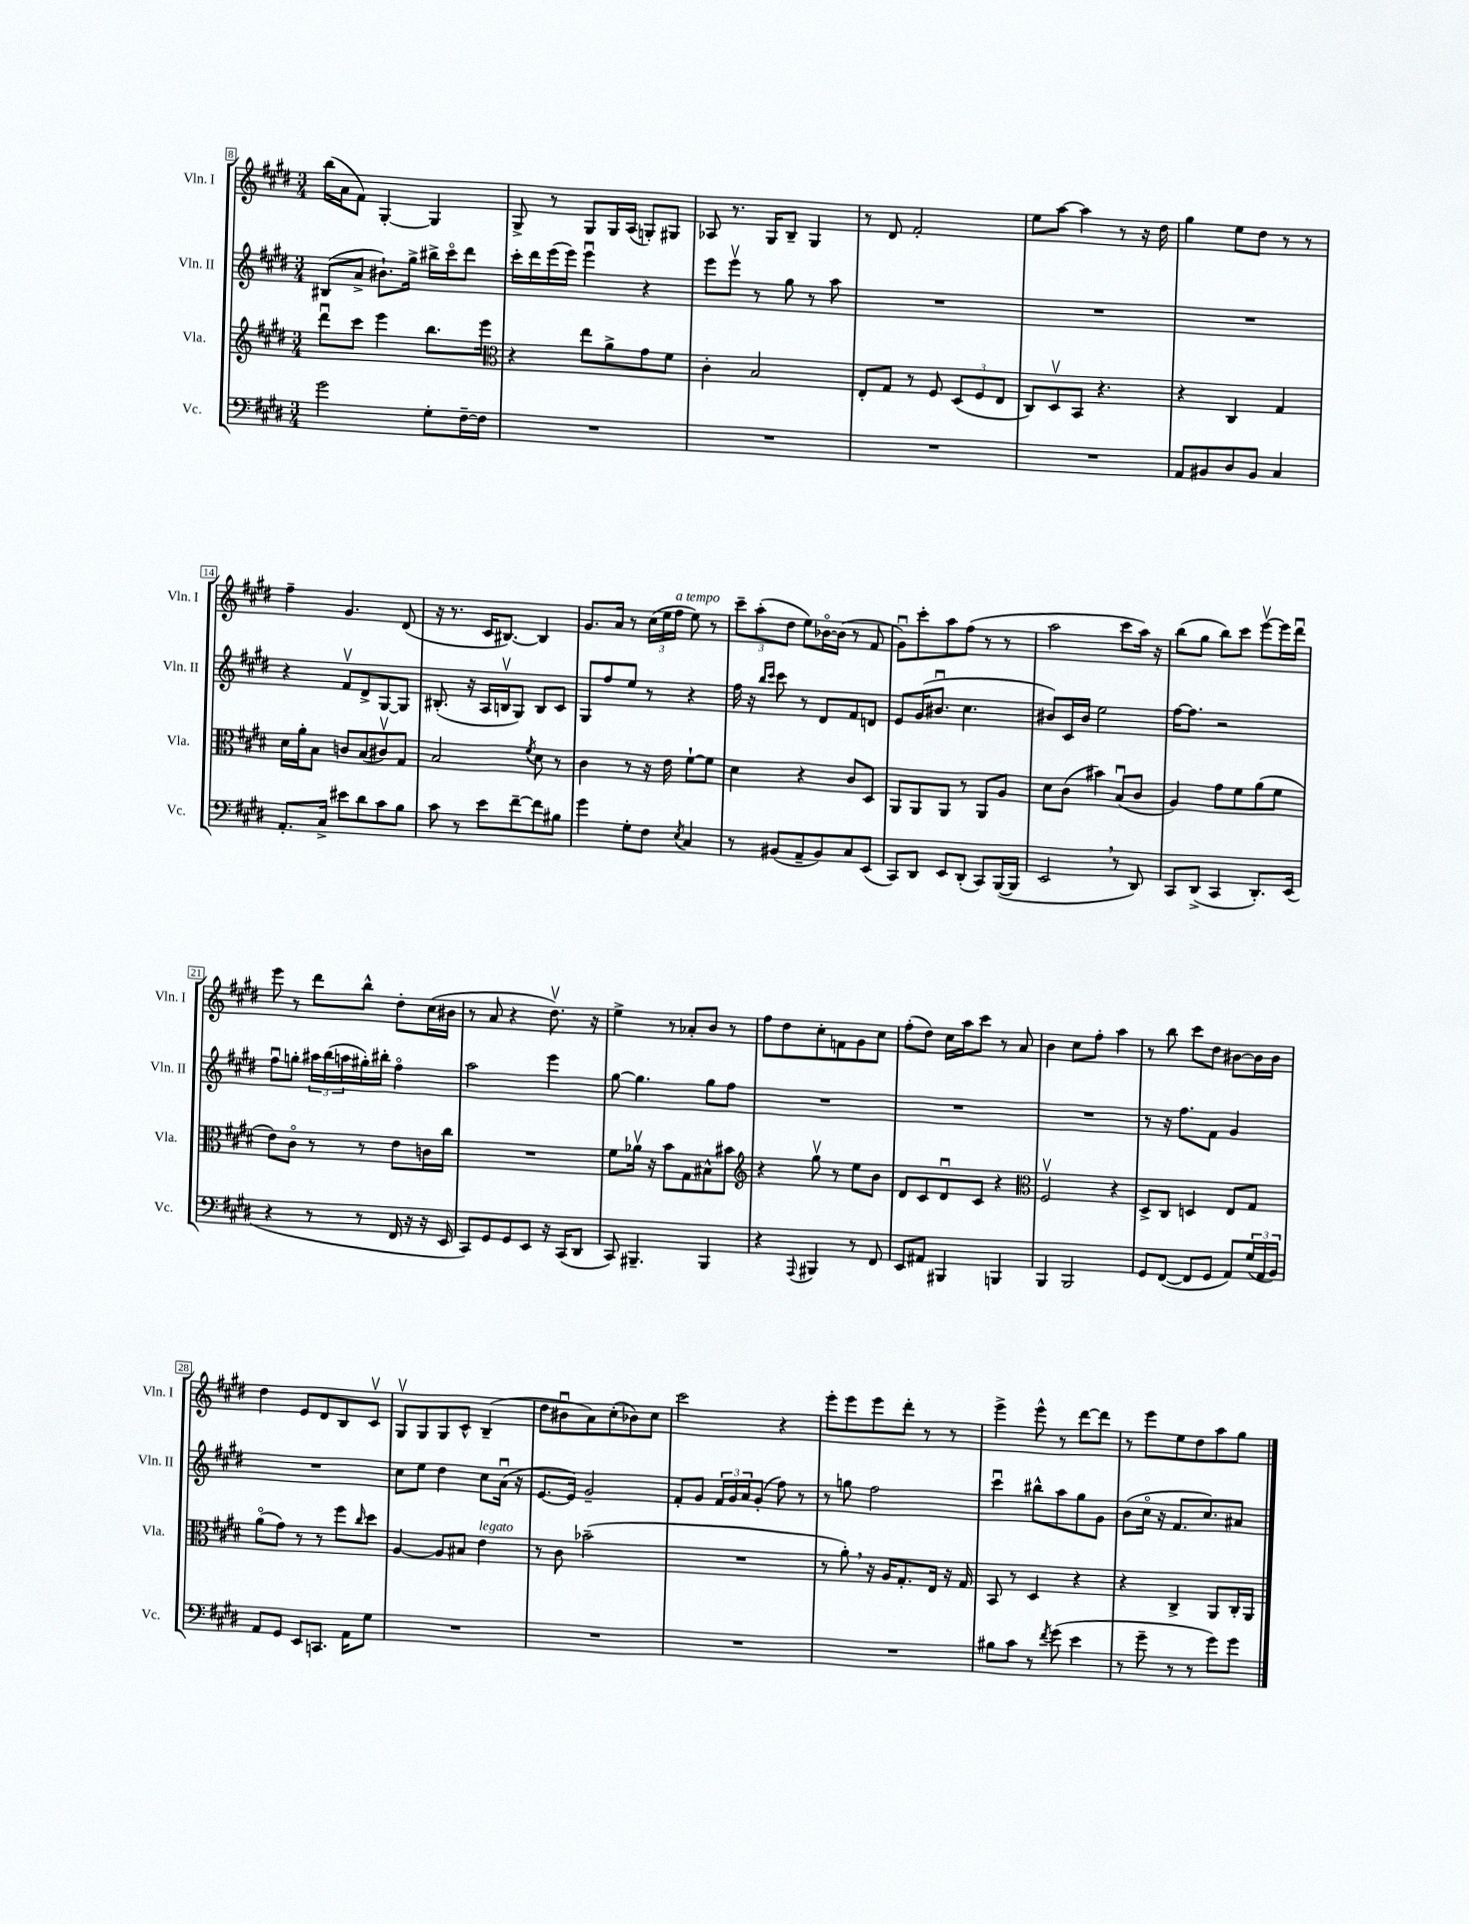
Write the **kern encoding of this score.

**kern	**kern	**kern	**kern
*part4	*part3	*part2	*part1
*staff4	*staff3	*staff2	*staff1
*I"Vc.	*I"Vla.	*I"Vln. II	*I"Vln. I
*I'Vc.	*I'Vla.	*I'Vln. II	*I'Vln. I
*clefF4	*clefG2	*clefG2	*clefG2
*k[f#c#g#d#]	*k[f#c#g#d#]	*k[f#c#g#d#]	*k[f#c#g#d#]
*M3/4	*M3/4	*M3/4	*M3/4
=8	=8	=8	=8
2g#\	8ddd#u\L	(8B#X/L	(16bb\LL
.	.	.	16a\J
.	8ccc#\J	8a^/J	8f#\J)
.	4eee\	8.b#X`\L)	[4G#'/
.	.	16gg#^\Jk	.
8G#'\L	8.bb\L	16bb#X^\LL	4G#/]
.	.	16ccc#\J	.
[16F#~\L	.	8ddd#\J	.
16F#\JJ]	16eee\Jk	.	.
=9	=9	=9	=9
*	*clefC3	*	*
2.r	4r	16ccc#'\LL	8G#^/
.	.	16ddd#\	.
.	.	(16eee\	8r
.	.	16eee\JJ)	.
.	8ee\L	4eeeu\	8G#/L
.	8a^\	.	16G#/L
.	.	.	(16A/JJ
.	8g#\	4r	8Gn'/L)
.	8f#\J	.	8G#X/J
=10	=10	=10	=10
2.r	4c#'\	8eee\L	8A-X/
.	.	8eeev\J	8.r
.	2B/	8r	.
.	.	.	16G#/KL
.	.	8gg#\	8B~/J
.	.	8r	4G#/
.	.	8aa\	.
=11	=11	=11	=11
2.r	8E'/L	2.r	8r
.	8G#/J	.	8d#/
.	8r	.	2f#'/
.	8F#/	.	.
.	(12D#/L	.	.
.	12F#/	.	.
.	12E/J	.	.
=12	=12	=12	=12
2.r	8C#/L)	2.r	8ee\L
.	8D#v/	.	[8aa\J
.	8BB/J	.	4aa\]
.	4.r	.	.
.	.	.	8r
.	.	.	16r
.	.	.	16dd#\
=13	=13	=13	=13
8AA/L	4r	2.r	4gg#\
8BB#X/	.	.	.
8D#/	4C#/	.	8ee\L
8BB#/J	.	.	8dd#\J
4C#/	4G#/	.	8r
.	.	.	8r
!!LO:LB:g=z
=14	=14	=14	=14
8.AA'/L	16d#\LL	4r	4ff#~\
.	16a'\J	.	.
.	8B\J	.	.
16C#^/Jk	.	.	.
8e#X\L	8cn/L	8f#v/L	4.g#/
8d#\	(8B/	8d#^/	.
8c#\	8c#Xv/)	[8G#/	.
8B\J	8G#/J	8G#/J]	(8d#/
=15	=15	=15	=15
8c#\	2B/	(8.B#X'/	16r
.	.	.	8.r
8r	.	.	.
.	.	16r	.
8e\L	.	16A/LL	16c#/KL
.	.	16Bnv/J	[8.B#X/J)
[8f#~\	.	8G#/J)	.
.	8qf#/	.	.
8f#\]	8d#\	8B/L	4B#/]
8B#X\J	8r	8c#/J	.
=16	=16	=16	=16
4g#\	4c#\	8G#/L	8.g#/L
.	.	8ff#/	.
.	.	.	16a/Jk
8G#'\L	8r	8ee/J	8r
8F#\J	16r	8r	(24cc#\LL
.	.	.	24ee\
.	16e\	.	.
!	!	!	!LO:TX:a:i:t=a tempo
.	.	.	24ff#\JJ
8qE/	.	.	.
4C#/	[8f#`\L	4r	8ee\)
.	8f#\J]	.	8r
=17	=17	=17	=17
8r	4d#\	16ff#\	12ccc#~\L
.	.	16r	.
.	.	.	(12aa'\
.	.	16qqbb/LL	.
.	.	16qqccc#/JJ	.
(8BB#X/L	.	8ccc#\	.
.	.	.	12dd#\J
8AA~/	4r	8r	8ee\L)
8BB#/)	.	8d#/L	[16b-X\L
.	.	.	(16b-\JJ]
8C#/	8c#/L	8f#/	8r
(8EE/J	8D#/J	8dn/J	8f#/
=18	=18	=18	=18
8CC#/L)	8AA/L	8e/L	8g#u\L)
8DD#/J	8AA/	(16g#/K	8ccc#'\
.	.	8.b#Xu/J	.
8EE/L	8AA/J	.	8aa\
(8DD#'/J	8r	4.cc#\	(8ff#\J
8CC#/L)	8AA/L	.	8r
([16BBB/L	8A/J	.	8r
16BBB/JJ]	.	.	.
=19	=19	=19	=19
2EE,/	8d#\L	8b#X/L)	2aa\
.	(8c#\J	16c#/L	.
.	.	16b#/JJ	.
.	4b#X\)	2ee\	.
8r	(8Bu/L	.	8ccc#\L
8DD#/)	8c#/J	.	16aa\Jk)
.	.	.	16r
=20	=20	=20	=20
8CC#/L	4A/)	[16ff#\KL	(8bb\L
.	.	8.ff#\J]	.
(8DD#^/J	.	.	8gg#\J
4CC#/	8g#\L	2r	8bb\L)
.	8f#\	.	8ccc#\J
8.DD#'/L)	(8a\	.	[8eeev\L
.	8f#\J	.	16eee\L]
(16EE/Jk	.	.	16ddd#u\JJ
!!LO:LB:g=z
=21	=21	=21	=21
4r	8e\L)	8ff#u\L	8eee\
.	8c#\J	8ggn'\J	8r
8r	8r	24aa#X\LL	8ddd#\L
.	.	(24bb\	.
.	.	24aan\	.
8r	8r	16gg#X'\)	8bb^^\J
.	.	16bb#X'\JJ	.
16FF#/	8e\L	4ff#\	8dd#'\L
16r	.	.	.
16r	16cn\L	.	(16cc#\L
16EE/	16cc#\JJ	.	16b#X\JJ
=22	=22	=22	=22
8CC#/L)	2.r	2aa\	8r
8GG#/	.	.	8a/
8GG#/	.	.	4r
8EE/J	.	.	.
16r	.	4eee\	8.dd#v\)
(16CC#/KL	.	.	.
8DD#/J	.	.	.
.	.	.	16r
=23	=23	=23	=23
8CC#/)	8f#\L	[8gg#\	4ee^\
4.BBB#X~/	16a-Xv\Jk	4.gg#\]	.
.	16r	.	.
.	8b\L	.	8r
.	8G#\	.	8a-X'/L
4BBB#/	8B#X^^\	8gg#\L	8b/J
.	8b#X\J	8ff#\J	8r
=24	=24	=24	=24
*	*clefG2	*	*
4r	4r	2.r	8ff#\L
.	.	.	8dd#\
8qqAAA/	.	.	.
4BBB#X/	8gg#v\	.	8cc#'\
.	8r	.	8fn\
8r	8ee\L	.	8g#\
8FF#/	8b\J	.	8cc#\J
=25	=25	=25	=25
8EE/L	8d#/L	2.r	(8ff#'\L
8AA#X/J	8c#/	.	8dd#\J)
4BBB#X/	8d#u/	.	16cc#\LL
.	.	.	16aa\J
.	8c#/J	.	8ccc#\J
4BBBn/	4r	.	8r
.	.	.	8a/
=26	=26	=26	=26
*	*clefC3	*	*
4BBB/	2F#v/	2.r	4b\
2BBB/	.	.	8cc#\L
.	.	.	8ff#'\J
.	4r	.	4aa\
=27	=27	=27	=27
8GG#/L	8D#^/L	8r	8r
([8FF#/J	8C#/J	16r	8bb\
.	.	8.ff#\L	.
8FF#/L]	4Dn/	.	8ccc#\L
8GG#/J	.	8f#\J	8dd#\J
8AA/L)	8E/L	4g#/	[8b#X\L
(24G#/L	8G#/J	.	16b#\L]
24AA/	.	.	.
.	.	.	16b#\JJ
24BB/JJ)	.	.	.
!!LO:LB:g=z
=28	=28	=28	=28
8AA/L	(8a\L	2.r	4dd#\
8GG#/J	8g#\J)	.	.
8EE/L	8r	.	8e/L
8.CCn/J	8r	.	8d#/
.	8ff#\L	.	8B/
16AA\KL	.	.	.
.	16qqcc#/	.	.
8G#\J	8dd#\J	.	8c#v/J
=29	=29	=29	=29
2.r	[4A/	8cc#\L	8G#v/L
.	.	8ee\J	8G#/
.	8A/L]	4dd#\	8G#/
.	8B#X/J	.	8c#^^/J
!	!LO:TX:a:i:t=legato	!	!
.	4e\	8cc#\L	(4B~/
.	.	(16au\Jk	.
.	.	16r	.
=30	=30	=30	=30
2.r	8r	[8.e/L	8dd#\L
.	8c#\	.	8b#Xu\
.	.	16e/Jk])	.
.	(2b-X~\	2g#~/	8a\)
.	.	.	(8cc#'\
.	.	.	8b-X\)
.	.	.	8cc#\J
=31	=31	=31	=31
2.r	2.r	8f#'/L	2ccc#\
.	.	8g#/J	.
.	.	24f#/LL	.
.	.	24g#/	.
.	.	24a/J	.
.	.	(8g#'/J	.
.	.	8ff#\)	4r
.	.	8r	.
=32	=32	=32	=32
2.r	8r	8r	8eee'\L
.	8a',\)	8ggn\	8eee\
.	16r	2ff#\	8eee\
.	16A/KL	.	.
.	8.G#'/	.	8ddd#'\J
.	.	.	8r
.	16E/Jk	.	.
.	16r	.	8r
.	16G#/	.	.
=33	=33	=33	=33
8B#X\L	8BB/	4ccc#u\	4eee^\
8c#\J	8r	.	.
8r	4D#/	8bb#X^^\L	8eee^^\
8qf#/	.	.	.
(8g#\	.	8aa\	8r
4e\	4r	8gg#\	[8ddd#\L
.	.	8g#\J	8ddd#\J]
=34	=34	=34	=34
8r	4r	(8b\L	8r
8g#~\	.	16cc#\Jk	8eee\L
.	.	16r	.
8r	4C#^/	8.f#/L	8ee\
8r	.	.	8dd#\
.	.	8.cc#/)	.
8g#\L)	8AA/L	.	8aa\
8g#\J	16C#'/L	8a#X/J	8gg#\J
.	16AA/JJ	.	.
==	==	==	==
*-	*-	*-	*-
